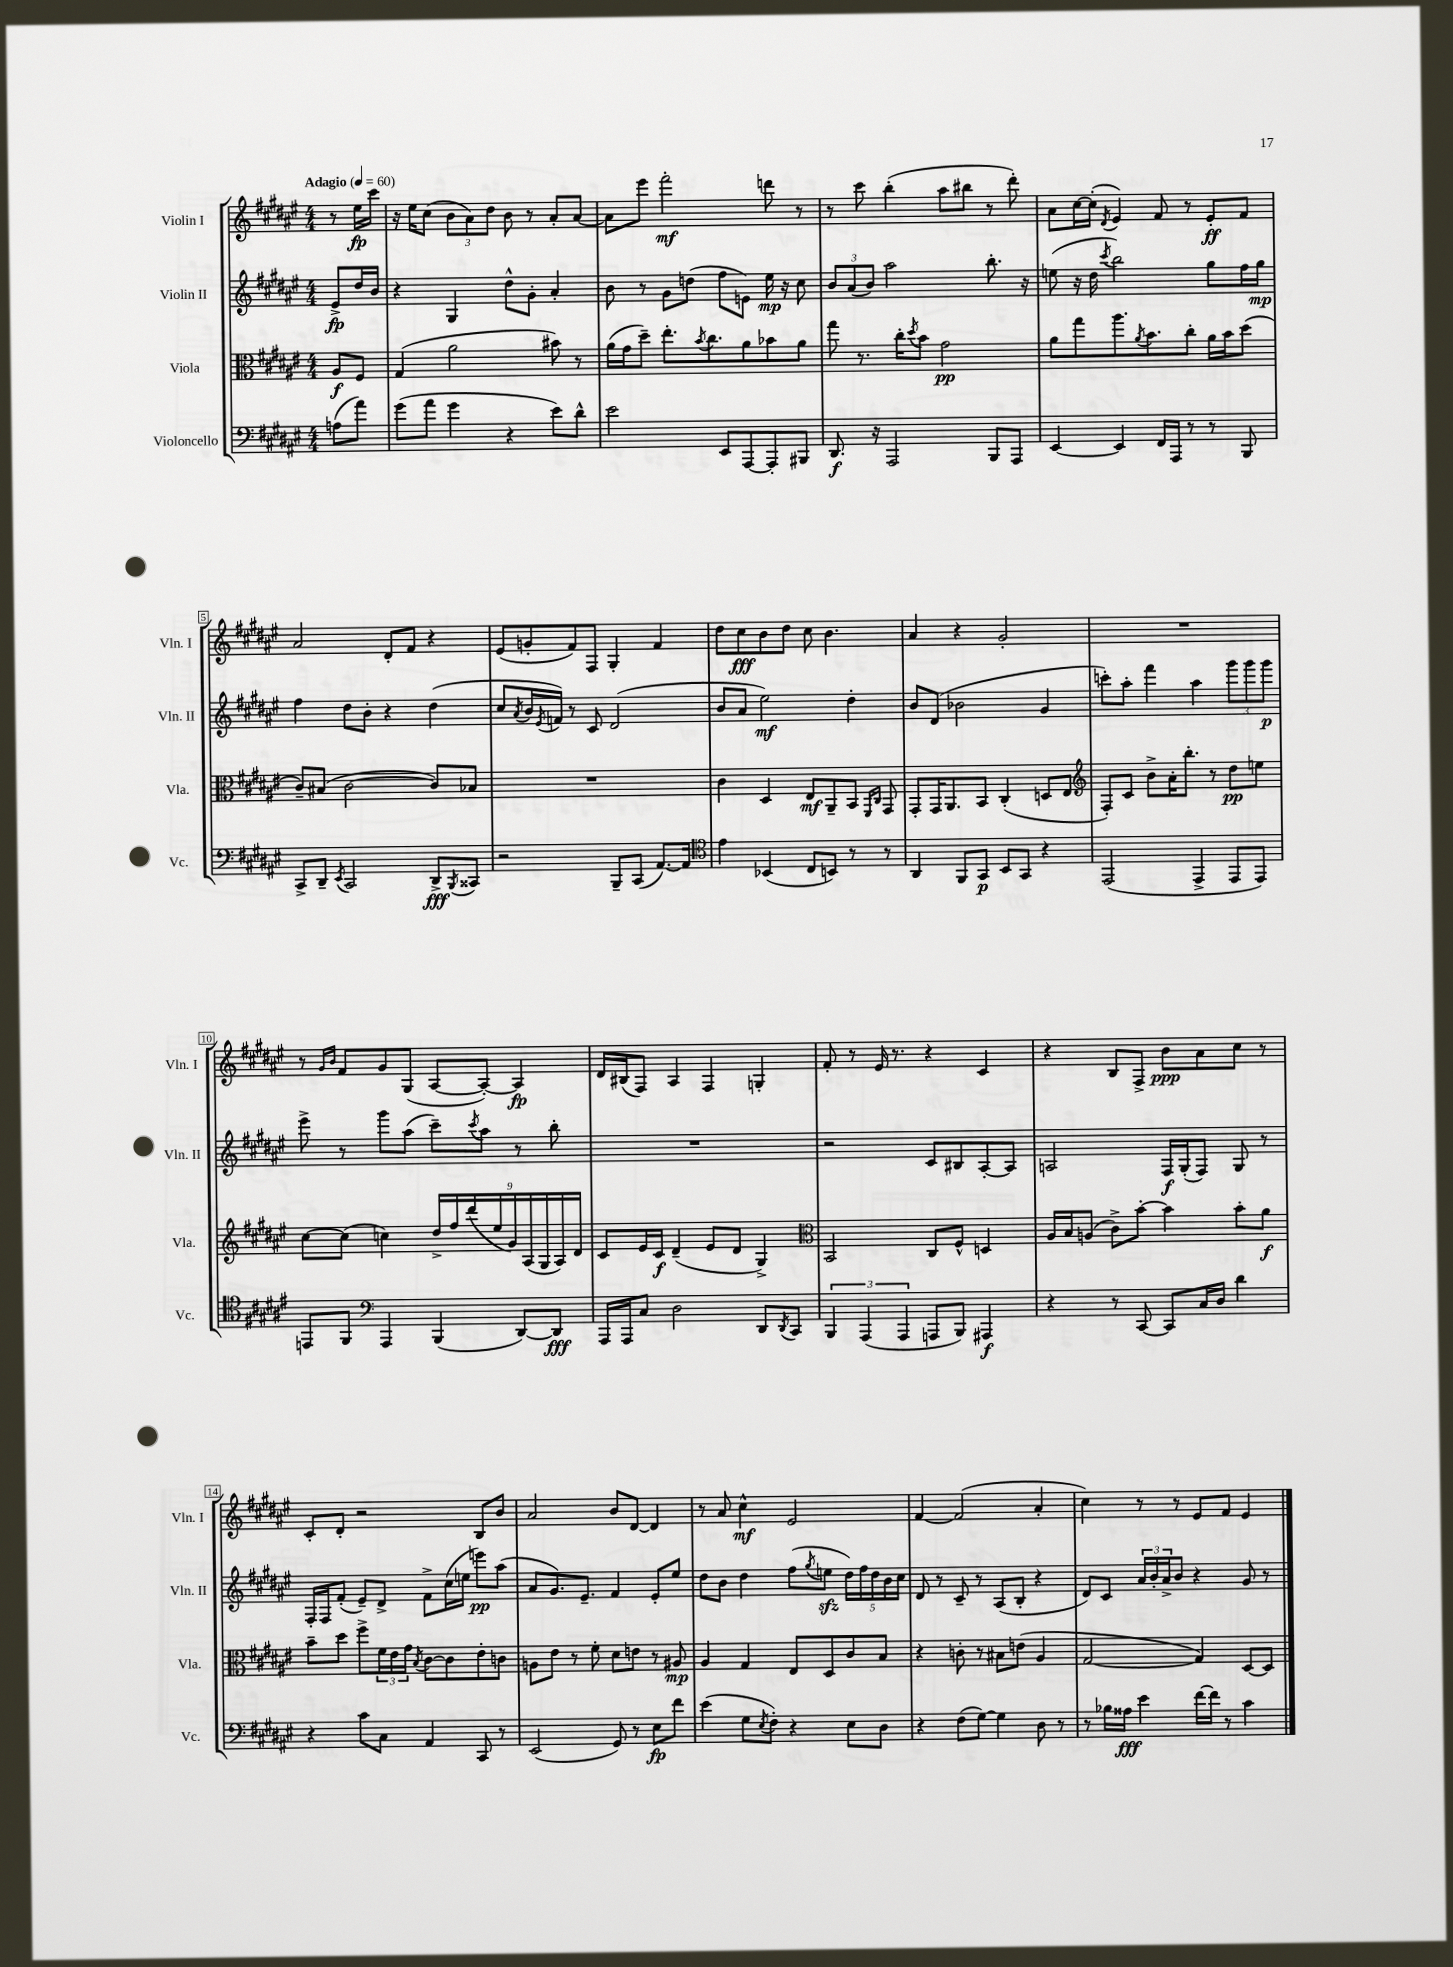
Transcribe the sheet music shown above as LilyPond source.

<<
\new StaffGroup <<
\new Staff = "s0" \with { instrumentName = "Violin I" shortInstrumentName = "Vln. I" } {
    \clef treble \key fis \major \numericTimeSignature \time 4/4 \partial 4 \tempo "Adagio" 4 = 60
    r8 eis''16\fp cis'''16 |
    r16 eis''16 cis''8( \tuplet 3/2 { b'8 ais'8) dis''8 } b'8 r8 ais'8-. ais'8~ |
    ais'8 eis'''8 fis'''2-.\mf d'''8 r8 |
    r8 cis'''8 b''4-.( ais''8 bis''8 r8 dis'''8-.) |
    ais'8 cis''16~ cis''16-.( \acciaccatura { dis'8 } eis'4) fis'8 r8 eis'8-.\ff fis'8 |
    ais'2 dis'8-. fis'8 r4 |
    eis'8( g'8-. fis'8) fis8 gis4-. fis'4 |
    dis''8 cis''8\fff b'8 dis''8 cis''8 b'4. |
    ais'4 r4 gis'2-. |
    R1 |
    r8 \grace { gis'16 b'16 } fis'8 gis'8 gis8( ais8~ ais8~-.) ais4\fp |
    dis'16 bis16( fis8) ais4 fis4 g4-. |
    fis'8-. r8 eis'16 r8. r4 cis'4 |
    r4 b8 fis8-> b'8\ppp ais'8 cis''8 r8 |
    cis'8-. dis'8-. r2 b8 b'8 |
    ais'2 b'8 dis'8~ dis'4 |
    r8 ais'8 cis''4-^\mf eis'2 |
    fis'4~ fis'2( ais'4-. |
    cis''4) r8 r8 eis'8 fis'8 eis'4 \bar "|." |
}
\new Staff = "s1" \with { instrumentName = "Violin II" shortInstrumentName = "Vln. II" } {
    \clef treble \key fis \major \numericTimeSignature \time 4/4 \partial 4
    eis'8->\fp dis''16 b'16 |
    r4 gis4 dis''8-^ gis'8-. ais'4-. |
    b'8 r8 gis'8 d''8( fis''8 e'8) eis''16\mp r16 cis''8 |
    \tuplet 3/2 { b'8 ais'8( b'8) } ais''2 b''8.-. r16 |
    e''8( r16 dis''16 \acciaccatura { cis'''8 } b''2) gis''8 fis''16 gis''16\mp |
    fis''4 dis''8 b'8-. r4 dis''4( |
    cis''8 \acciaccatura { ais'8 } b'16 \acciaccatura { eis'8 } f'16) r8 cis'8 dis'2( |
    b'8 ais'8 eis''2\mf) dis''4-. |
    b'8 dis'8( bes'2 gis'4 |
    c'''8-.) ais''8-. fis'''4 ais''4 \tuplet 3/2 { gis'''8 gis'''8 gis'''8\p } |
    eis'''8-> r8 gis'''8 ais''8( cis'''8--) \acciaccatura { cis'''8 } ais''8 r8 b''8-. |
    R1 |
    r2 cis'8 bis8 ais8~-. ais8 |
    a2 fis16\f gis16-.( fis8) gis8 r8 |
    fis16-. fis16 fis'8-.( eis'8--) dis'8-> fis'8-> cis''16( e''16 e'''8\pp) ais''8( |
    ais'8 gis'8.) eis'8.-- fis'4 eis'8-. eis''8 |
    dis''8 b'8 dis''4 fis''8( \acciaccatura { gis''8 } e''8\sfz \tuplet 5/4 { dis''16) fis''16 dis''16 b'16 cis''16 } |
    dis'8 r8 cis'8-- r8 ais8( b8-. r4 |
    dis'8) cis'8 \tuplet 3/2 { ais'16 b'16-. ais'16-> } b'8 r4 gis'8 r8 \bar "|." |
}
\new Staff = "s2" \with { instrumentName = "Viola" shortInstrumentName = "Vla." } {
    \clef alto \key fis \major \numericTimeSignature \time 4/4 \partial 4
    ais8\f fis8 |
    gis4( ais'2 bis'8) r8 |
    ais'16( gis'16 dis''8--) eis''8.-. \acciaccatura { b'8 } cis''8. ais'8 bes'8 ais'8 |
    gis''8 r8. cis''16-. \acciaccatura { dis''8 } b'8 gis'2\pp |
    ais'8 gis''8 ais''8. \acciaccatura { ais'8 } b'8. cis''8-. ais'16 b'16 dis''8( |
    cis'8--) bis8( cis'2~ cis'8) bes8 |
    R1 |
    cis'4 dis4 eis8\mf ais,8-- b,8 \grace { fis,16 cis16 } gis,8 |
    gis,8-. gis,16 ais,8. b,8 cis4-.( d8 eis8 |
    \clef treble fis8-.) cis'8 b'8-> ais'16-. b''8.-. r8 dis''8\pp e''8 |
    cis''8~ cis''8( c''4) \tuplet 9/8 { dis''16-> fis''16 dis'''16( eis''16 gis'16) ais16( gis16 ais16) dis'16 } |
    cis'8 eis'16 cis'16\f dis'4--( eis'8 dis'8 gis4->) |
    \clef alto b,2 cis8 fis8-^ d4 |
    ais16 b16 a8( cis'8->) b'8~-. b'4 b'8-. ais'8\f |
    b'8-- dis''8 fis''8-> \tuplet 3/2 { fis'16 eis'16 gis'16 } \acciaccatura { b8 } cis'8~ cis'8 eis'8-. c'8 |
    a8 eis'8 r8 fis'8-. dis'8 e'8 r8 ais8\mp |
    ais4 gis4 eis8 dis8 cis'8 b8 |
    r4 c'8-. r8 bis8 e'8( ais4 |
    gis2~ gis4) dis8~ dis8 \bar "|." |
}
\new Staff = "s3" \with { instrumentName = "Violoncello" shortInstrumentName = "Vc." } {
    \clef bass \key fis \major \numericTimeSignature \time 4/4 \partial 4
    a8( ais'8) |
    gis'8( ais'8 gis'4 r4 eis'8) dis'8-^ |
    eis'2 eis,8 ais,,8~ ais,,8-. bis,,8 |
    dis,8.\f r16 ais,,2 b,,8 ais,,8 |
    eis,4~ eis,4 fis,16 ais,,16 r8 r8 b,,8 |
    cis,8-> dis,8-- \acciaccatura { eis,8 } cis,2 dis,8->\fff \acciaccatura { b,,8 } cisis,8 |
    r2 b,,8-- cis,8( ais,8.~) ais,16 |
    \clef tenor eis'4 bes,4( cis8 b,8) r8 r8 |
    ais,4 fis,8 gis,8\p b,8 gis,8 r4 |
    eis,2( eis,4-> eis,8 eis,8) |
    e,8 fis,8 \clef bass ais,,4 b,,4( dis,8~) dis,8\fff |
    ais,,16 ais,,16 cis8 dis2 dis,8 \acciaccatura { dis,8 } cis,8 |
    \tuplet 3/2 { b,,4 ais,,4( ais,,4 } a,,8 b,,8) ais,,4\f |
    r4 r8 cis,8~ cis,8 cis16 dis16 dis'4 |
    r4 cis'8 cis8 ais,4 cis,8 r8 |
    eis,2( gis,8) r8 eis8\fp fis'8 |
    eis'4( gis8 \acciaccatura { eis8 } fis8-.) r4 eis8 dis8 |
    r4 fis8( gis8~) gis4 dis8 r8 |
    r8 bes16 aisis16\fff eis'4 fis'16~ fis'16 r8 cis'4 \bar "|." |
}
>>
>>
\layout { \context { \Score \override BarNumber.stencil = #(make-stencil-boxer 0.1 0.3 ly:text-interface::print) } }
